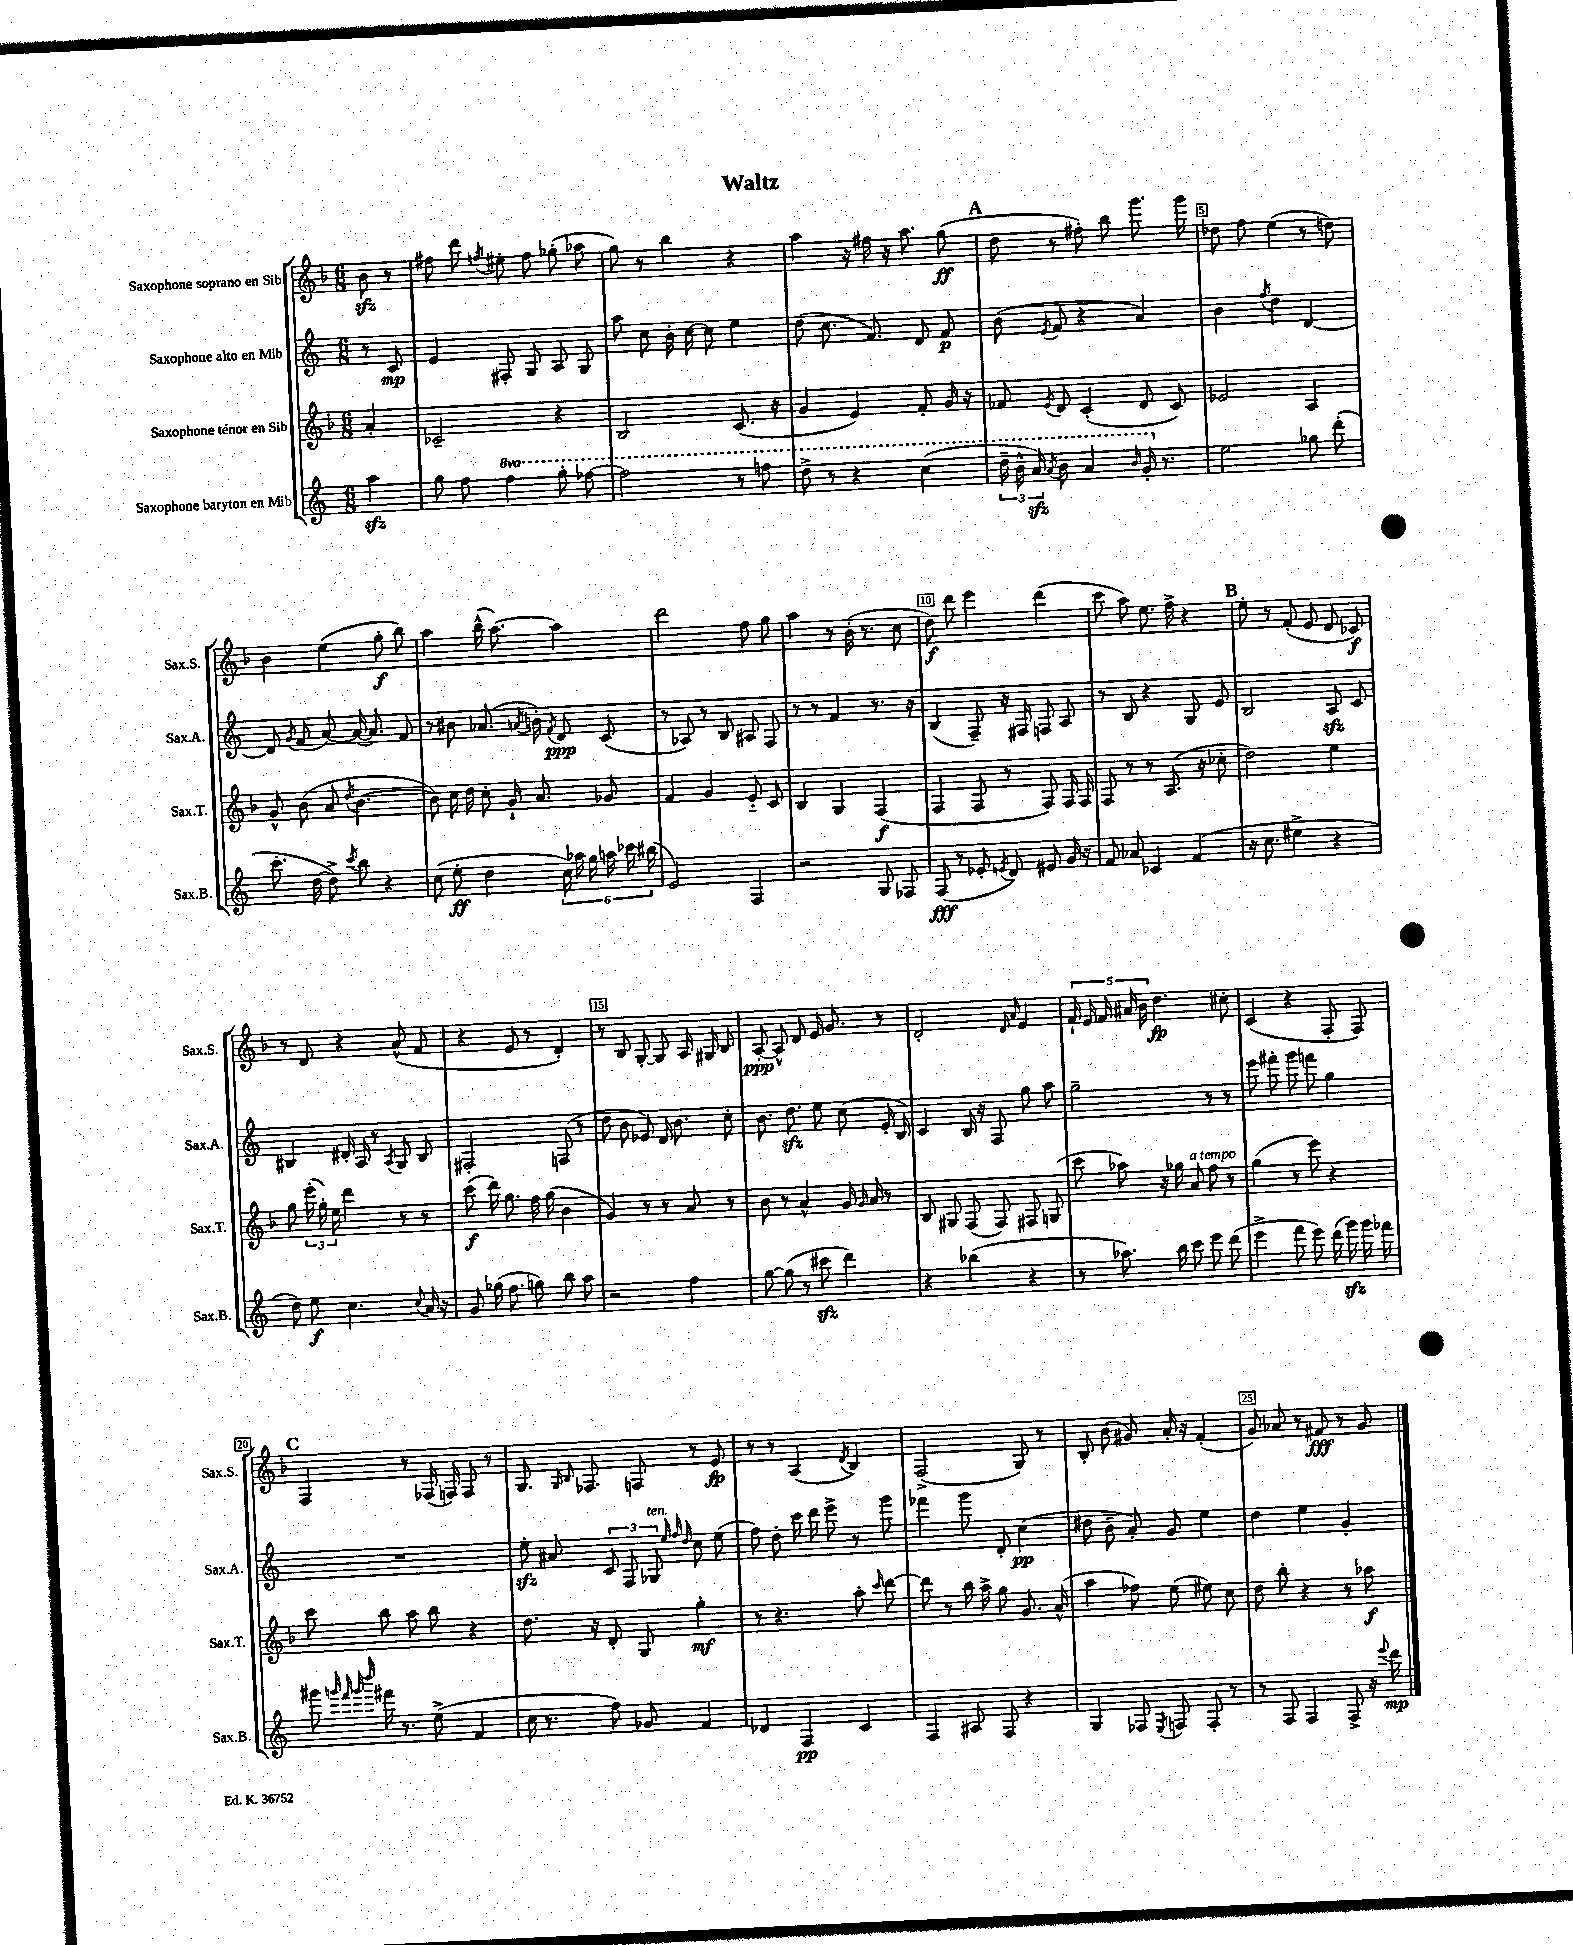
\header { title = "Waltz" }
<<
\new StaffGroup <<
\new Staff = "s0" \with { instrumentName = "Saxophone soprano en Sib" shortInstrumentName = "Sax.S." } {
    \clef treble \key f \major \numericTimeSignature \time 6/8 \partial 4
    \autoBeamOff bes'8\sfz r8 |
    fis''8 d'''8 \acciaccatura { f''8 } eis''8-. f''8 ges''8-.( aes''8 |
    g''8) r8 bes''4 r4 |
    a''4 r16 fis''16 r16 a''8. g''8\ff( |
    \mark \markup { \bold "A" } d''8 r8 fis''8-.) bes''8 g'''8. g'''16 |
    des''8 f''8 e''4( r8 d''8) |
    bes'4 e''4( g''8-.\f bes''8) |
    a''4 bes''16-^( a''8.~) a''4 |
    d'''2 f''8 g''8 |
    a''4 r8 bes'16-.( r8. c''8 |
    d''8\f) d'''8 e'''4 d'''4( |
    c'''8 a''8) e''8. f''16-> r4 |
    \mark \markup { \bold "B" } e''8-. r8 f'8-.( e'8 d'8 ces'8\f) |
    r8 d'8 r4 a'8-^( f'8 |
    r4 e'8 r8 d'4-.) |
    r8 bes8 g8~-. g8 a16 gis16 bes8 |
    a8~-.\ppp a8-^ d'8 e'16 g'8. r8 |
    d'2-. \grace { d'16 a'16 } e'4 |
    \tuplet 5/4 { f'16-! e'16 f'16 ais'16 bes'16 } d''4.\fp cis''8-. |
    c'4( r4 f8-. f8) |
    \mark \markup { \bold "C" } f4 r8 fes16( f16) f8 r8 |
    g8. \grace { g16 bes16 } fes8. f8 r8 e'8\fp |
    r8 r8 a4( \acciaccatura { d'8 } bes4) |
    f2->( g8) r8 |
    bes8-. bes'8( gis'8) a'16-. r16 f'4-.( |
    g'8) aes'8 r8 fis'8\fff r8 g'8 \bar "|." |
}
\new Staff = "s1" \with { instrumentName = "Saxophone alto en Mib" shortInstrumentName = "Sax.A." } {
    \clef treble \key c \major \numericTimeSignature \time 6/8 \partial 4
    \autoBeamOff r8 c'8\mp |
    e'4 fis8-. g8 a8 g8 |
    a''8 c''8 b'16-. c''16~ c''8 e''4 |
    d''8( c''8. f'8.) d'8 f'8\p |
    \mark \markup { \bold "A" } b'8( \acciaccatura { e'8 } f'8 r4 a'4) |
    b'4 \acciaccatura { f''8 } d''4 d'4~ |
    d'8 \acciaccatura { g'8 } f'8( a'8~) a'16~( a'8.) f'8 |
    r8 bis'8 aes'8.( \acciaccatura { a'8 } b'16-.) \acciaccatura { f'8 } d'8\ppp c'8( |
    r8 aes8) r8 b8 ais8 f8 |
    r8 r8 f'4 r8. r16 |
    b4( f8--) r16 fis16 f8 a8 |
    r8 b8 r4 g8 e'8 |
    \mark \markup { \bold "B" } b2 a8\sfz c'8 |
    bis4 dis'16-. a16 r8 \acciaccatura { a8 } g8 bis8 |
    fis2-. f8( r8 |
    d''8 b'8 ees'8) d'16 b'8. c''8-. |
    b'8. d''8.\sfz e''8 c''8( e'16-. b16) |
    c'4 b16 r16 f8 g''8 a''8 |
    g''2-- r8 r8 |
    e'''8 fis'''8-. g'''8 f'''8 g''4 |
    \mark \markup { \bold "C" } R2. |
    e''8-.\sfz ais'8 \tuplet 3/2 { c'8 f8 ges8^\markup { \italic "ten." } } \grace { e''32 f''32 d''32 } c''8 e''8( |
    f''8) d''8-. c'''16 d'''16 e'''8-> r8 g'''8 |
    fes'''4 g'''8 d'8-. c''4\pp( |
    dis''8 b'8-- a'8-.) g'8 e''4 |
    d''4 e''4 g'4-. \bar "|." |
}
\new Staff = "s2" \with { instrumentName = "Saxophone ténor en Sib" shortInstrumentName = "Sax.T." } {
    \clef treble \key f \major \numericTimeSignature \time 6/8 \partial 4
    \autoBeamOff a'4-. |
    ces'2-- r4 |
    bes2 c'8.( r16 |
    g'4 e'4) f'8-. g'16 r16 |
    \mark \markup { \bold "A" } fes'8 \acciaccatura { e'8 } d'8 c'4-.( d'8 c'8) |
    ees'2 a4 |
    g'8-^ bes'8( a'8 \acciaccatura { d''8 } bes'4.~ |
    bes'8) c''16 d''16 c''8-. g'16-! a'8. ges'8 |
    f'4 g'4 e'8-_ c'8 |
    bes4 g4 f4\f( |
    f4 f8 r8 f8) f16 f16 |
    f8 r8 r8 a8.( r16 ces''8-. |
    \mark \markup { \bold "B" } d''2) e''4 |
    g''8 \tuplet 3/2 { e'''16-.( g''16-.) e''16 } d'''4 r8 r8 |
    c'''8\f( d'''16) g''8. f''16 g''16( bes'4 |
    g'4) r8 r8 a'8 r8 |
    bes'8 r8 a'4-^ g'16 \grace { g'16 } a'16 r8 |
    bes8 gis8 f8( f8) fis8 g8( |
    c'''8 aes''8) r16 ges''16 a'8^\markup { \italic "a tempo" } f''8 r8 |
    g''4( r8 e'''8) r4 |
    \mark \markup { \bold "C" } c'''8 bes''8 a''8 bes''8 r4 |
    d''8. r16 d'8-. g8 g''4-.\mf |
    r8 r4. a''8-. \grace { c'''16 } d'''8~ |
    d'''8 r8 bes''16 a''16-> g''8 g'8. a'16-^( |
    a''4 fes''8) e''8( eis''8) c''8 |
    d''8 bes''8-. r4 r8 aes''8\f \bar "|." |
}
\new Staff = "s3" \with { instrumentName = "Saxophone baryton en Mib" shortInstrumentName = "Sax.B." } {
    \clef treble \key c \major \numericTimeSignature \time 6/8 \set Staff.ottavationMarkups = #ottavation-simple-ordinals \partial 4
    \autoBeamOff a''4\sfz |
    g''8 f''8 \ottava #1 f'''4 g'''8-. fes'''8~ |
    fes'''2 r8 f'''8 |
    d'''8-> r8 r4 c'''4( |
    \mark \markup { \bold "A" } \tuplet 3/2 { d'''16-- b''16-^ a''16\sfz) } \acciaccatura { a''8 } b''8 a''4 \grace { b''16 } g''16-. \ottava #0 r8. |
    e''2 ges''8 d'''8-.( |
    c'''8.-. d''16~ d''8->) \acciaccatura { c'''8 } b''8 r4 |
    c''8( e''8-.\ff d''4 \tuplet 6/4 { c''16) aes''16 g''16 a''16 ces'''16 bis''16( } |
    e'2) f4 |
    r2 g8 fes8 |
    f8\fff( r8 ees'8-. \acciaccatura { e'8 } d'8) eis'8 g'16 r16 |
    f'8 aes'8 ces'4 f'4( |
    \mark \markup { \bold "B" } r16 c''8. eis''4-> r4 |
    d''8) e''8\f c''4. \appoggiatura { c''8 } a'16 r16 |
    g'8 ges''16( f''8. g''8) b''8 a''8 |
    r2 f''4 |
    g''8~ g''8( r8 cis'''8\sfz d'''4) |
    r4 bes''4( r4 |
    r8 aes''8.) b''16 c'''8 e'''8 d'''8( |
    e'''4-> f'''8 e'''8) d'''16( g'''16\sfz) g'''16 fes'''16 |
    \mark \markup { \bold "C" } gis'''8 \grace { g'''32 f'''32 g'''32 d''''32 } fis'''16 r8. e''8->( f'4 |
    c''16 r8. f''8) ges'8 f'4 |
    des'4 f4\pp c'4 |
    f4 ais8 f8 r4 |
    g4 fes8 \acciaccatura { e8 } f8 f8-. r8 |
    r8 f8 f4 f8-> r16 \appoggiatura { e'''8 } d'''16\mp \bar "|." |
}
>>
>>
\layout { \context { \Score \override BarNumber.break-visibility = ##(#f #t #t) barNumberVisibility = #(every-nth-bar-number-visible 5) \override BarNumber.stencil = #(make-stencil-boxer 0.1 0.3 ly:text-interface::print) } }
